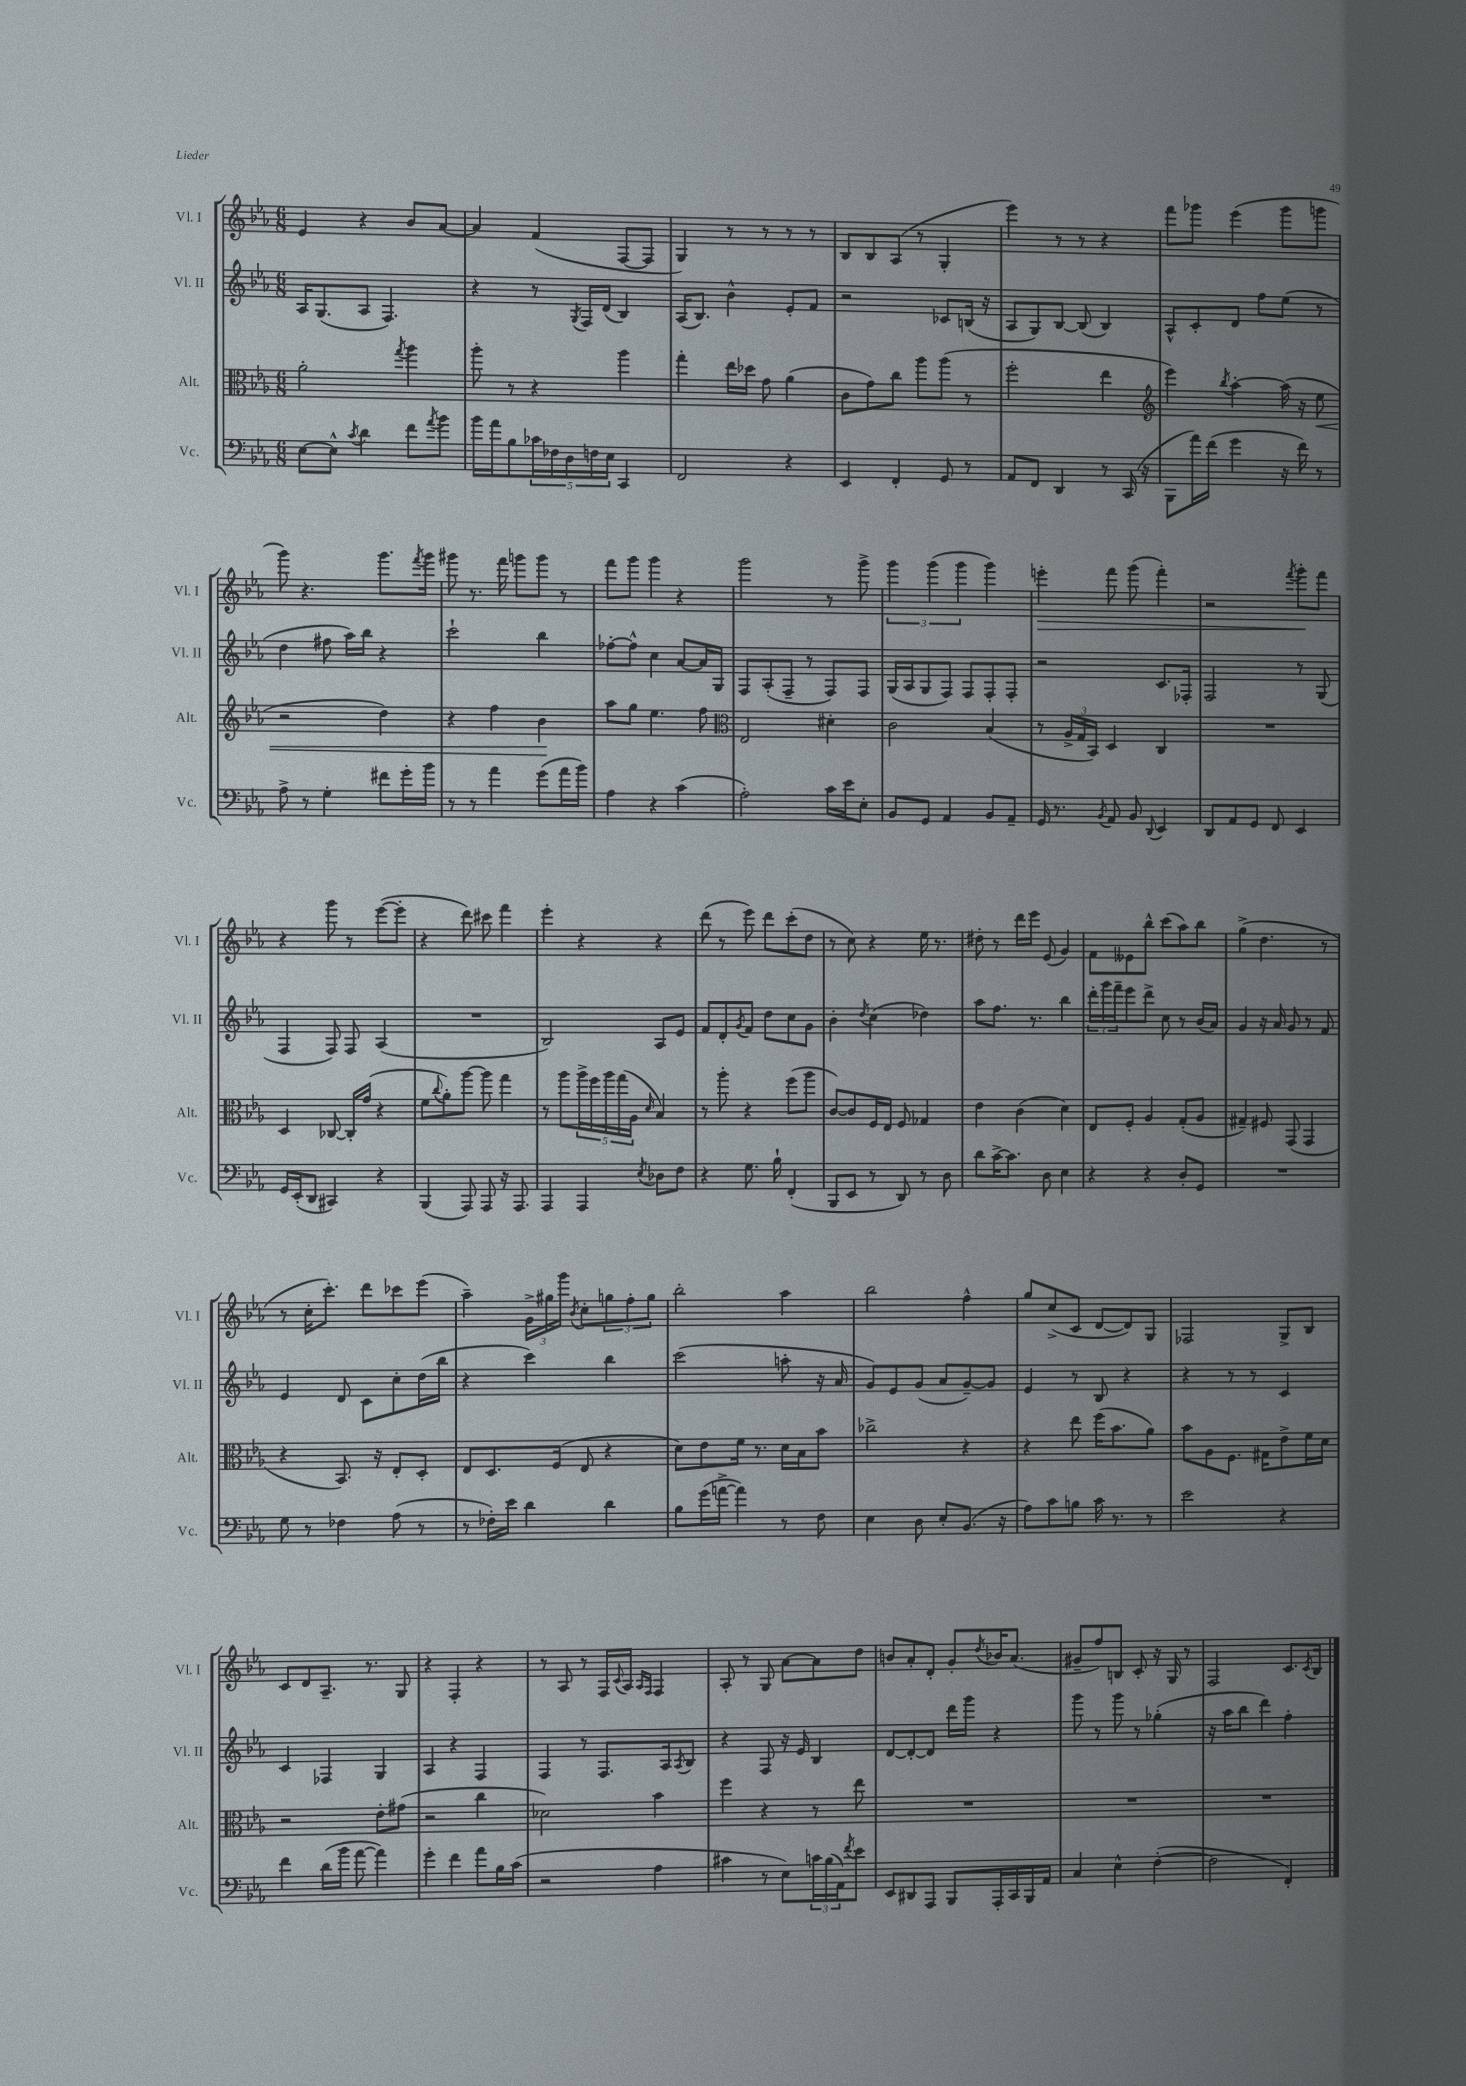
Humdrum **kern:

**kern	**kern	**dynam	**kern	**kern	**dynam
*part4	*part3	*part3	*part2	*part1	*part1
*staff4	*staff3	*staff3	*staff2	*staff1	*staff1
*I"Vc.	*I"Alt.	*	*I"Vl. II	*I"Vl. I	*
*I'Vc.	*I'Alt.	*	*I'Vl. II	*I'Vl. I	*
*clefF4	*clefC3	*	*clefG2	*clefG2	*
*k[b-e-a-]	*k[b-e-a-]	*	*k[b-e-a-]	*k[b-e-a-]	*
*M6/8	*M6/8	*	*M6/8	*M6/8	*
=42	=42	=42	=42	=42	=42
[8E-\L	2a-'\	.	16A-/KL	4e-/	.
.	.	.	(8.G/	.	.
8E-^^\J]	.	.	.	.	.
8qc/	.	.	.	.	.
4d\	.	.	8A-/J	4r	.
.	.	.	4.F/)	.	.
.	8qgg/	.	.	.	.
8f\L	4aa-\	.	.	8b-/L	.
8qa-/	.	.	.	.	.
8b-\J	.	.	.	[8a-/J	.
=43	=43	=43	=43	=43	=43
16b-\LL	8aa-'\	.	4r	4a-/]	.
16a-\J	.	.	.	.	.
8B-\	8r	.	.	.	.
20c-X\L	4r	.	8r	(4f/	.
20F-X\	.	.	.	.	.
20D\	.	.	.	.	.
.	.	.	8qG/	.	.
.	.	.	16F/LL	.	.
20Fn\	.	.	.	.	.
.	.	.	(16d/JJ	.	.
20E-\JJ	.	.	.	.	.
4CC/	4aa-\	.	4B-/)	[8F/L	.
.	.	.	.	8F/J]	.
=44	=44	=44	=44	=44	=44
2FF/	4gg'\	.	(16A-/KL	4G/)	.
.	.	.	8.B-/J)	.	.
.	16ee-\LL	.	4b-^^\	8r	.
.	16dd-X\JJ	.	.	.	.
.	8g\	.	.	8r	.
4r	(4a-\	.	8e-'/L	8r	.
.	.	.	8f/J	8r	.
=45	=45	=45	=45	=45	=45
4EE-/	8c\L	.	2r	8B-/L	.
.	8g\)	.	.	8B-/	.
4FF'/	8cc\J	.	.	(8A-/J	.
.	8aa-\L	.	.	8r	.
8GG/	(8aa-\J	.	8c-X/L	4G'/	.
8r	8r	.	(16Bn/Jk	.	.
.	.	.	16r	.	.
=46	=46	=46	=46	=46	=46
8AA-/L	2ff'\	.	8A-/L	4eee-\)	.
8FF/J	.	.	8G/)	.	.
4DD/	.	.	[8B-/J	8r	.
.	.	.	(8B-/]	8r	.
8r	4ee-\	.	4B-/)	4r	.
(16CC/	.	.	.	.	.
16r	.	.	.	.	.
=47	=47	=47	=47	=47	=47
*	*clefG2	*	*	*	*
8BBB-\L	4eee-\)	.	8A-^^/L	8fff\L	.
16a-\L)	.	.	8c'/	8ggg-X\J	.
(16f\JJ	.	.	.	.	.
.	8qbb-/	.	.	.	.
4g\	[4aa-'\	.	8d/J	(4eee-\	.
.	.	.	8ff\L	.	.
16r	(16aa-\]	.	(8ee-\J	8ggg-\L	.
16f\)	16r	.	.	.	.
!	!	!LO:HP:b	!	!	!
8r	8ee-\	<	8r	8gggn\J	.
!!LO:LB:g=z
=48	=48	=48	=48	=48	=48
8A-^\	2r	.	4dd\	8ggg\)	.
8r	.	.	.	4.r	.
4G'\	.	.	8ff#X\	.	.
.	.	.	16aa-\LL)	.	.
.	.	.	16bb-\JJ	.	.
8f#X\L	4dd\)	.	4r	8.ggg\L	.
16g'\L	.	.	.	.	.
.	.	.	.	8qfff/	.
16b-\JJ	.	.	.	16ggg\Jk	.
=49	=49	=49	=49	=49	=49
8r	4r	.	2ccc`\	8ggg#X\	.
8r	.	.	.	8.r	.
4a-\	4ff\	.	.	.	.
.	.	.	.	16fff\	.
.	.	.	.	8gggn\L	.
(8g\L	4b-\	.	4bb-\	8ggg\J	.
16a-\L	.	.	.	8r	.
16b-\JJ)	.	.	.	.	.
.	.	[	.	.	.
=50	=50	=50	=50	=50	=50
4A-\	8aa-\L	.	[8ff-X'\L	8fff\L	.
.	8gg\J	.	8ff-^^\J]	8ggg\J	.
4r	4.ee-\	.	4cc\	4ggg\	.
(4c\	.	.	[8a-/L	4r	.
.	8ff\	.	16a-/L]	.	.
.	.	.	16G/JJ	.	.
=51	=51	=51	=51	=51	=51
*	*clefC3	*	*	*	*
2A-'\)	2E-/	.	8F/L	2ggg\	.
.	.	.	(8A-'/	.	.
.	.	.	8F~/J	.	.
.	.	.	8r	.	.
16c\LL	4d#X'\	.	8F/L)	8r	.
16e-\J	.	.	.	.	.
8E-'\J	.	.	8F/J	8ggg^\	.
=52	=52	=52	=52	=52	=52
8BB-/L	2c\	.	(16G/LL	6ggg\	.
.	.	.	16A-/J	.	.
8GG/J	.	.	8G/	.	.
.	.	.	.	(6ggg\	.
4AA-/	.	.	8F/J)	.	.
.	.	.	.	6ggg\	.
.	.	.	8F/L	.	.
8BB-/L	(4B-/	.	8F'/	4ggg\)	.
8AA-~/J	.	.	8F'/J	.	.
=53	=53	=53	=53	=53	=53
!	!	!	!	!	!LO:HP:b
16GG/	8r	.	2r	4eeen'\	>
8.r	.	.	.	.	.
.	24A-^/LL	.	.	.	.
.	24G/	.	.	.	.
.	24BB-/JJ)	.	.	.	.
8qBB-/	.	.	.	.	.
8AA-/	4D/	.	.	8fff\	.
8BB-/	.	.	.	(8ggg\	.
8qqDD/	.	.	.	.	.
4EE-/	4C/	.	8.c/L	4fff'\)	.
.	.	.	16F-X'/Jk	.	.
=54	=54	=54	=54	=54	=54
8DD/L	2.r	.	2F/	2r	.
8AA-/	.	.	.	.	.
8GG/J	.	.	.	.	.
8FF/	.	.	.	.	.
.	.	.	.	8qfff/	.
4EE-/	.	.	8r	8ggg'\L	.
.	.	.	(8G/	8fff\J	]
!!LO:LB:g=z
=55	=55	=55	=55	=55	=55
16GG/LL	4D/	.	4F/	4r	.
(16EE-'/J	.	.	.	.	.
8DD/J	.	.	.	.	.
4CC#X/)	[8C-X/	.	8F/)	8ggg\	.
.	16C-'/LL]	.	8F/	8r	.
.	(16g/JJ	.	.	.	.
4r	4r	.	(4A-/	([8eee-\L	.
.	.	.	.	8eee-'\J]	.
=56	=56	=56	=56	=56	=56
(4BBB-/	8f\L	.	2.r	4r	.
.	8qqcc/	.	.	.	.
.	8a-'\)	.	.	.	.
8AAA-/)	[8aa-\J	.	.	8ddd\)	.
8AAA-/	8aa-\]	.	.	8ccc#X\	.
16r	4gg\	.	.	4fff\	.
8.AAA-/	.	.	.	.	.
=57	=57	=57	=57	=57	=57
4AAA-/	8r	.	2B-/)	4eee-'\	.
.	8aa-\L	.	.	.	.
4AAA-/	20aa-^\L	.	.	4r	.
.	20ff\	.	.	.	.
.	20aa-\	.	.	.	.
.	(20gg\	.	.	.	.
.	20A-\JJ	.	.	.	.
8qE-/	16qqd/	.	.	.	.
8D-X\L	4B-/)	.	8A-/L	4r	.
8F\J	.	.	8e-/J	.	.
=58	=58	=58	=58	=58	=58
4r	8r	.	8f/L	(8ddd\	.
.	8aa-'\	.	8d'/	8r	.
.	.	.	8qg/	.	.
8.G\	4r	.	8f/J	8eee-\)	.
.	.	.	8dd\L	8ddd\L	.
16B-`\	.	.	.	.	.
(4FF'/	(8ff\L	.	8cc\	(8ccc'\	.
.	8aa-\J	.	8g\J	8dd\J	.
=59	=59	=59	=59	=59	=59
8BBB-/L	[8c/L)	.	4b-'\	8r	.
8EE-/J	8c/]	.	.	8cc\)	.
.	.	.	8qdd/	.	.
8r	16F/L	.	(4cc\	4r	.
.	16E-/JJ	.	.	.	.
8DD/)	8F/	.	.	.	.
8r	4G-X/	.	4dd-X\)	16ee-\	.
.	.	.	.	8.r	.
8D\	.	.	.	.	.
=60	=60	=60	=60	=60	=60
8d\L	4e-\	.	8aa-\L	8dd#X'\	.
[16c^\K	.	.	8.ff\J	8r	.
8.c\J]	.	.	.	.	.
.	(4c\	.	.	16ddd\LL	.
.	.	.	8.r	16eee-\JJ	.
8D\	.	.	.	(8e-/	.
4E-\	4d\)	.	4bb-\	4g/)	.
=61	=61	=61	=61	=61	=61
4r	8E-/L	.	24ddd'\LL	8f\L	.
.	.	.	24ggg\	.	.
.	.	.	24fff~\J	.	.
.	8F'/J	.	8eee-\	8e--X\	.
4r	4A-/	.	8ddd^\J	8bb-^^\J	.
.	.	.	8cc\	(8ccc\L	.
8D'/L	(8G'/L	.	8r	8aa-\)	.
8GG/J	8A-/J	.	(16b-/LL	8bb-\J	.
.	.	.	16a-/JJ)	.	.
=62	=62	=62	=62	=62	=62
2.r	4G#X~/)	.	4g/	(4gg^\	.
.	8F#X/	.	16r	4.dd\	.
.	.	.	16a-/	.	.
.	(8GG/	.	8g/	.	.
.	4GG/	.	8r	.	.
.	.	.	8f/	8r	.
!!LO:LB:g=z
=63	=63	=63	=63	=63	=63
8G\	4r	.	4e-/	8r	.
8r	.	.	.	16cc'\KL	.
.	.	.	.	8.ccc'\J)	.
4F-X\	8.BB-/)	.	8d/	.	.
.	.	.	8c\L	8ddd\L	.
.	16r	.	.	.	.
(8A-\	8E-'/L	.	8cc'\	8ccc-X\	.
8r	8D'/J	.	(16dd\L	(8eee-\J	.
.	.	.	16bb-\JJ	.	.
=64	=64	=64	=64	=64	=64
8r	8E-/L	.	4r	4aa-~\)	.
16F-X'\LL)	8.D/	.	.	.	.
16e-\JJ	.	.	.	.	.
4d\	.	.	4ccc\)	24g^\LL	.
.	.	.	.	24gg#X\	.
.	(16F/Jk	.	.	.	.
.	.	.	.	24ggg\JJ	.
.	.	.	.	8qb-/	.
.	8E-/	.	.	8cc'\L	.
4d\	4r	.	4bb-\	12ggn\	.
.	.	.	.	12ff'\	.
.	.	.	.	12gg\J	.
=65	=65	=65	=65	=65	=65
8B-\L	8d\L)	.	(2ccc\	2bb-'\	.
(16g\L	8e-\	.	.	.	.
[16an^\JJ	.	.	.	.	.
4a\])	16f\Jk	.	.	.	.
.	8.r	.	.	.	.
8r	16d\LL	.	8aan'\	4aa-\	.
.	16B-\J	.	.	.	.
8F\	8b-\J	.	16r	.	.
.	.	.	16a-/	.	.
=66	=66	=66	=66	=66	=66
4E-\	2cc-X^\	.	8g/L)	2bb-\	.
.	.	.	8e-/	.	.
8D\	.	.	(8g/J	.	.
8E-'/L	.	.	8a-/L	.	.
(8.BB-/J	4r	.	[8g~/)	4ff^^\	.
.	.	.	8g/J]	.	.
16r	.	.	.	.	.
=67	=67	=67	=67	=67	=67
8A-\L)	4r	.	4e-/	8gg/L	.
8c\	.	.	.	(8cc^/	.
8Bn\J	8ee-\	.	8r	8c/J	.
16c\	(16ff\KL	.	8B-/	[8d/L	.
8.r	8.b-\	.	.	.	.
.	.	.	4r	8d/])	.
8r	8a-\J)	.	.	8G/J	.
=68	=68	=68	=68	=68	=68
2e-\	8b-\L	.	4r	2F-X/	.
.	8A-\	.	.	.	.
.	8.F\J	.	8r	.	.
.	.	.	8r	.	.
.	16G#X\KL	.	.	.	.
4r	8e-^\	.	4c/	8G^/L	.
.	16f\L	.	.	8B-/J	.
.	16d\JJ	.	.	.	.
!!LO:LB:g=z
=69	=69	=69	=69	=69	=69
4f\	2r	.	4c/	8c/L	.
.	.	.	.	8d/	.
(16d\LL	.	.	4F-X/	8.A-~/J	.
16b-\JJ	.	.	.	.	.
[8a-\	.	.	.	.	.
.	.	.	.	8.r	.
4a-\])	8e-'\L	.	4G/	.	.
.	(8g#X\J	.	.	8G/	.
=70	=70	=70	=70	=70	=70
4g'\	2r	.	4A-/	4r	.
4f\	.	.	4r	4F'/	.
8a-\L	4cc\	.	4F/	4r	.
16B-\L	.	.	.	.	.
(16c\JJ	.	.	.	.	.
=71	=71	=71	=71	=71	=71
2r	2d-X\)	.	4F/	8r	.
.	.	.	.	8A-/	.
.	.	.	8r	8r	.
.	.	.	8.F/L	16F/LL	.
.	.	.	.	8qqc/	.
.	.	.	.	16A-/JJ	.
.	.	.	.	16qqA-/LL	.
.	.	.	.	16qqF/JJ	.
4A-\	4b-\	.	.	4F/	.
.	.	.	16A-/k	.	.
.	.	.	8qA-/	.	.
.	.	.	8B-/J	.	.
=72	=72	=72	=72	=72	=72
4c#X\	4ff\	.	4r	8A-'/	.
.	.	.	.	8r	.
8r	4r	.	8F/	8G/	.
8E-\L)	.	.	16r	[8a-\L	.
.	.	.	16e-/	.	.
24cn\L	8r	.	4B-/	8a-\]	.
(24B-\	.	.	.	.	.
24AA-\J)	.	.	.	.	.
8qf/	.	.	.	.	.
8e-\J	8ee-\	.	.	8dd\J	.
=73	=73	=73	=73	=73	=73
8EE-/L	2.r	.	[8d/L	8bn/L	.
8DD#X/	.	.	8d'/_	8a-'/	.
8AAA-/J	.	.	8d/J]	8d'/J	.
8BBB-/L	.	.	16ddd\LL	8g'/L	.
.	.	.	16ggg\JJ	.	.
.	.	.	.	8qdd/	.
16AAA-'/L	.	.	4r	16b-X/K	.
16CC/	.	.	.	(8.a-/J	.
16BBB-/	.	.	.	.	.
16AA-/JJ	.	.	.	.	.
=74	=74	=74	=74	=74	=74
4C/	2.r	.	8ggg\	8g#X~/L	.
.	.	.	8r	8ff/)	.
4E-^^\	.	.	8ggg\	8Bn/J	.
.	.	.	8r	8c'/	.
([4F'\	.	.	(4gg-X'\	16r	.
.	.	.	.	16G/	.
.	.	.	.	8r	.
=75	=75	=75	=75	=75	=75
2F\]	2.r	.	16r	2F/	.
.	.	.	16aa-\KL	.	.
.	.	.	8bb-\J	.	.
.	.	.	4ddd\)	.	.
4FF'/)	.	.	4ff'\	8.c/L	.
.	.	.	.	8qc/	.
.	.	.	.	16B-/Jk	.
==	==	==	==	==	==
*-	*-	*-	*-	*-	*-
